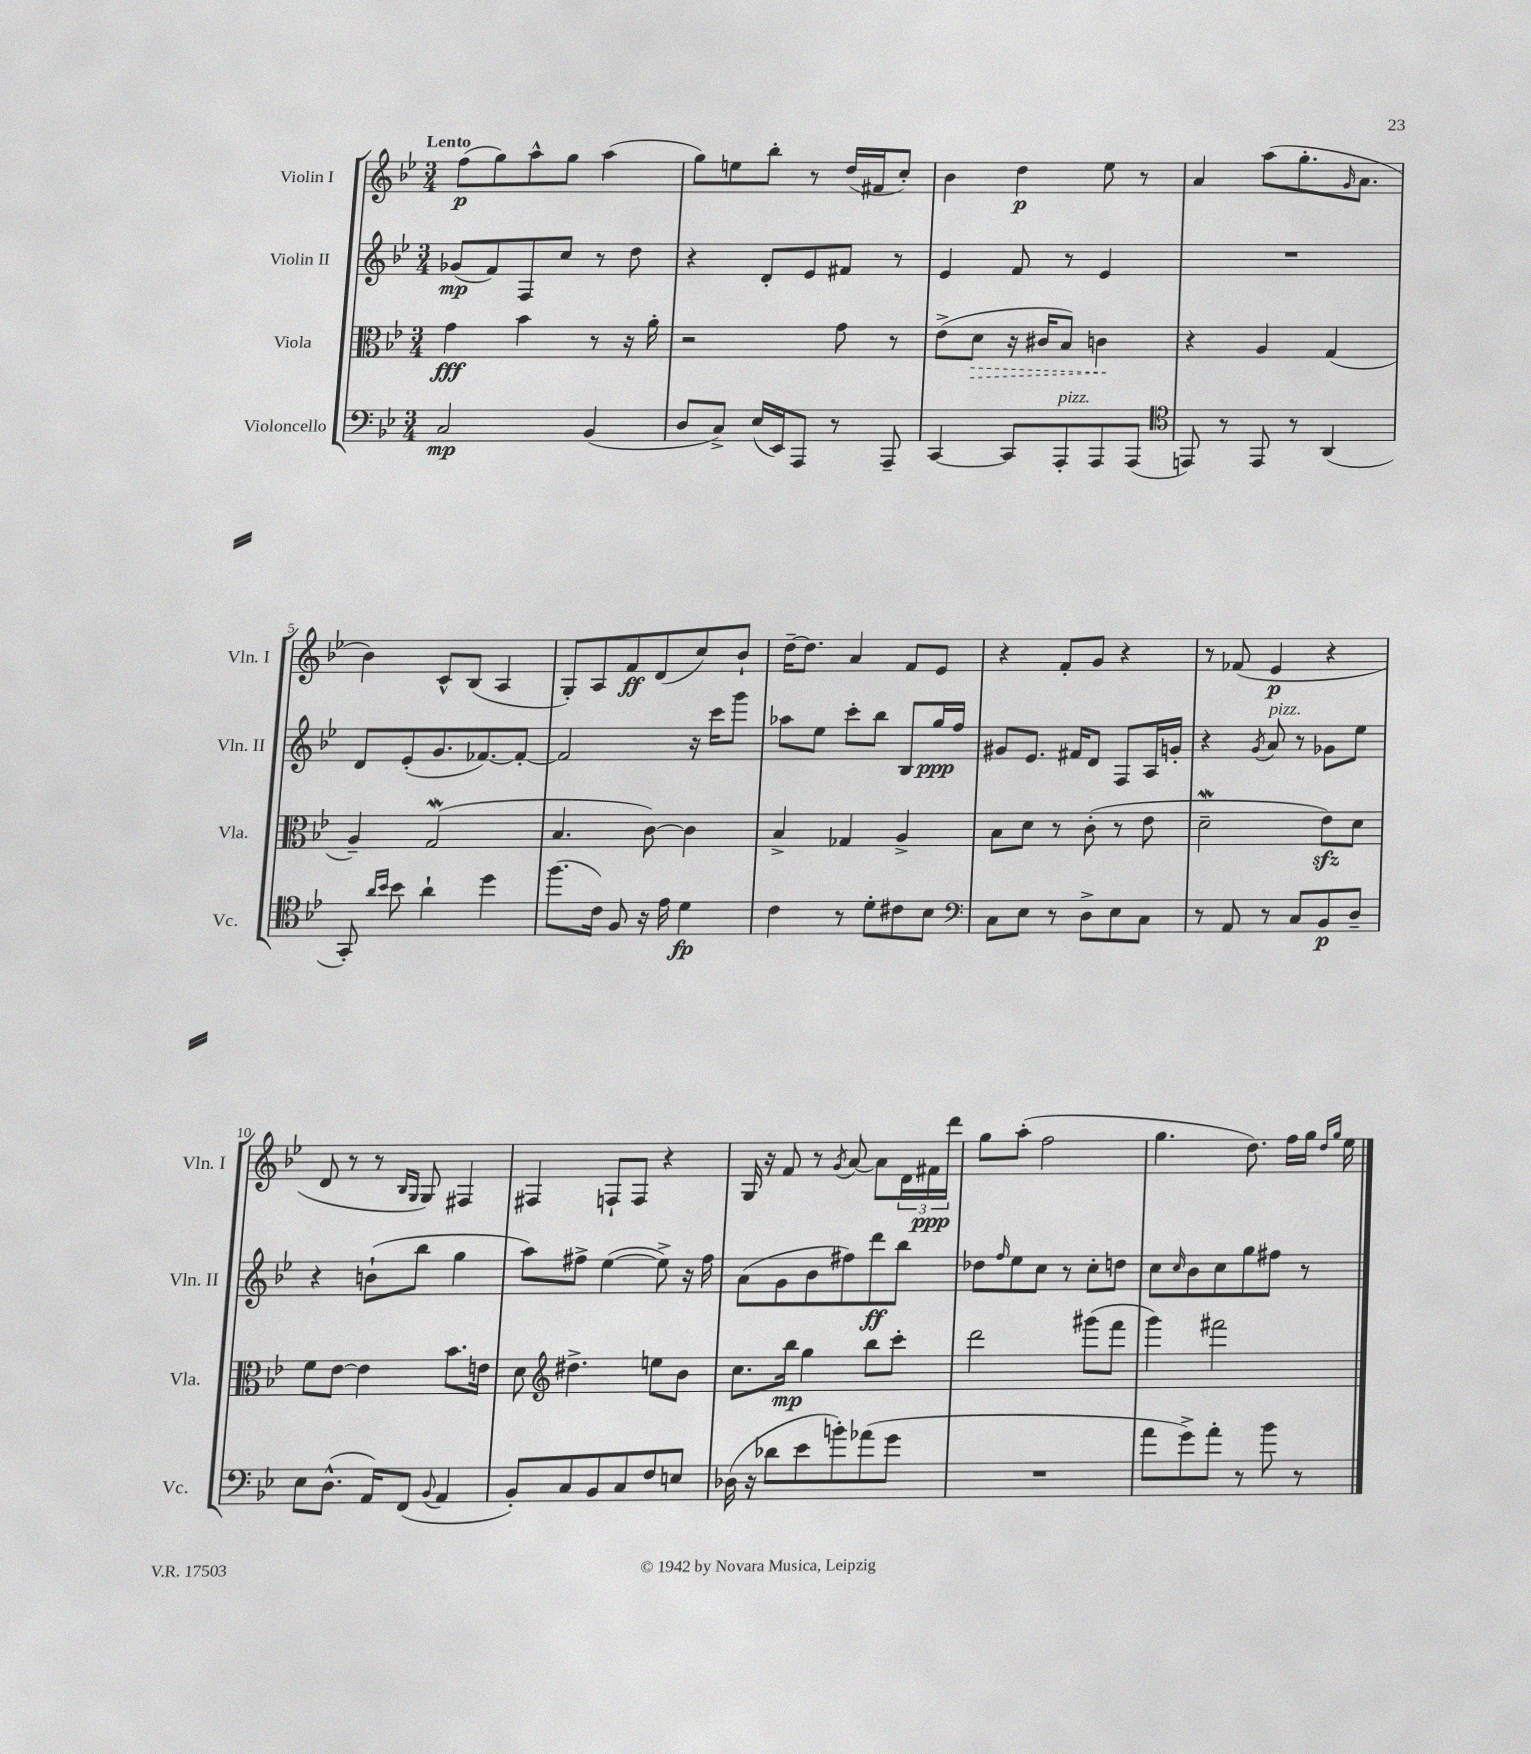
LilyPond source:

<<
\new StaffGroup <<
\new Staff = "s0" \with { instrumentName = "Violin I" shortInstrumentName = "Vln. I" } {
    \clef treble \key bes \major \numericTimeSignature \time 3/4 \tempo "Lento"
    f''8\p( g''8) a''8-^ g''8 a''4( |
    g''8) e''8 bes''8-. r8 d''16( fis'16 c''8-.) |
    bes'4 d''4\p ees''8 r8 |
    a'4 a''8( g''8.-. \grace { g'16 } a'8. |
    bes'4) c'8-^ bes8( a4 |
    g8-.) a8 f'8\ff d'8( c''8) bes'8-! |
    d''16~-- d''8. a'4 f'8 ees'8 |
    r4 f'8-. g'8 r4 |
    r8 fes'8( ees'4\p r4 |
    d'8 r8 r8 \grace { bes16 g16 } g8) fis4 |
    fis4 f8-! f8 r4 |
    g16 r16 f'8 r8 \acciaccatura { g'8 } a'8~ a'8 \tuplet 3/2 { d'16 fis'16\ppp d'''16 } |
    g''8 a''8-.( f''2 |
    g''4. d''8.) f''16 g''16 \grace { d''16 g''16 } ees''16 \bar "|." |
}
\new Staff = "s1" \with { instrumentName = "Violin II" shortInstrumentName = "Vln. II" } {
    \clef treble \key bes \major \numericTimeSignature \time 3/4
    ges'8\mp( f'8) f8 c''8 r8 d''8 |
    r4 d'8-. ees'8 fis'8 r8 |
    ees'4 f'8 r8 ees'4 |
    R2. |
    d'8 ees'8-.( g'8. fes'8.~) fes'8~-. |
    fes'2 r16 c'''16 g'''8 |
    aes''8 ees''8 c'''8-. bes''8 bes8 g''16\ppp f''16 |
    gis'8 ees'8. fis'16 d'8 f8 a16 g'16-. |
    r4 \acciaccatura { g'8 } a'8^\markup { \italic "pizz." } r8 ges'8 ees''8 |
    r4 b'8-!( bes''8 g''4 |
    a''8) fis''8-> ees''4~( ees''8->) r16 fis''16 |
    a'8( g'8 bes'8 fis''8) d'''8\ff bes''8 |
    des''8 \grace { f''16 } ees''8 c''8 r8 c''8-. d''8 |
    c''8 \grace { c''16 } bes'8 c''8 g''8 fis''8 r8 \bar "|." |
}
\new Staff = "s2" \with { instrumentName = "Viola" shortInstrumentName = "Vla." } {
    \clef alto \key bes \major \numericTimeSignature \time 3/4
    g'4\fff bes'4 r8 r16 a'16-. |
    r2 g'8 r8 |
    ees'8->( \once \override Hairpin.style = #'dashed-line d'8\> r16 cis'16 bes8) c'4\! |
    r4 a4 g4( |
    a4--) g2\mordent( |
    bes4. c'8~) c'4 |
    bes4-> ges4 a4-> |
    bes8 d'8 r8 c'8-.( r8 ees'8 |
    d'2--\mordent ees'8\sfz) d'8 |
    f'8 ees'8~ ees'4 bes'8. e'16 |
    d'8 \clef treble dis''4.-> e''8 bes'8 |
    c''8. bes''16\mp g''4 bes''8 c'''8-. |
    d'''2 gis'''8( f'''8 |
    g'''4) fis'''2 \bar "|." |
}
\new Staff = "s3" \with { instrumentName = "Violoncello" shortInstrumentName = "Vc." } {
    \clef bass \key bes \major \numericTimeSignature \time 3/4
    c2\mp bes,4( |
    d8 c8->) ees16( ees,16) a,,8 r8 a,,8-- |
    c,4~ c,8 a,,8-.^\markup { \italic "pizz." } a,,8 a,,8( |
    \clef tenor e,8) r8 e,8 r8 a,4( |
    g,8-.) \grace { a'16 bes'16 } bes'8 a'4-! d''4 |
    f''8.( c'16) f8 r16 ees'16 d'4\fp |
    c'4 r8 d'8-. cis'8 bes8 |
    \clef bass c8 ees8 r8 d8-> ees8 c8 |
    r8 a,8 r8 c8 bes,8\p d8-- |
    ees8 d8.-^( a,16) f,8( \appoggiatura { bes,8 } a,4 |
    bes,8-.) c8 bes,8 c8 f8 e8 |
    des16( r16 des'8 ees'8 b'8-.) aes'8( g'8 |
    R2. |
    a'8 g'8->) a'8-. r8 bes'8 r8 \bar "|." |
}
>>
>>
